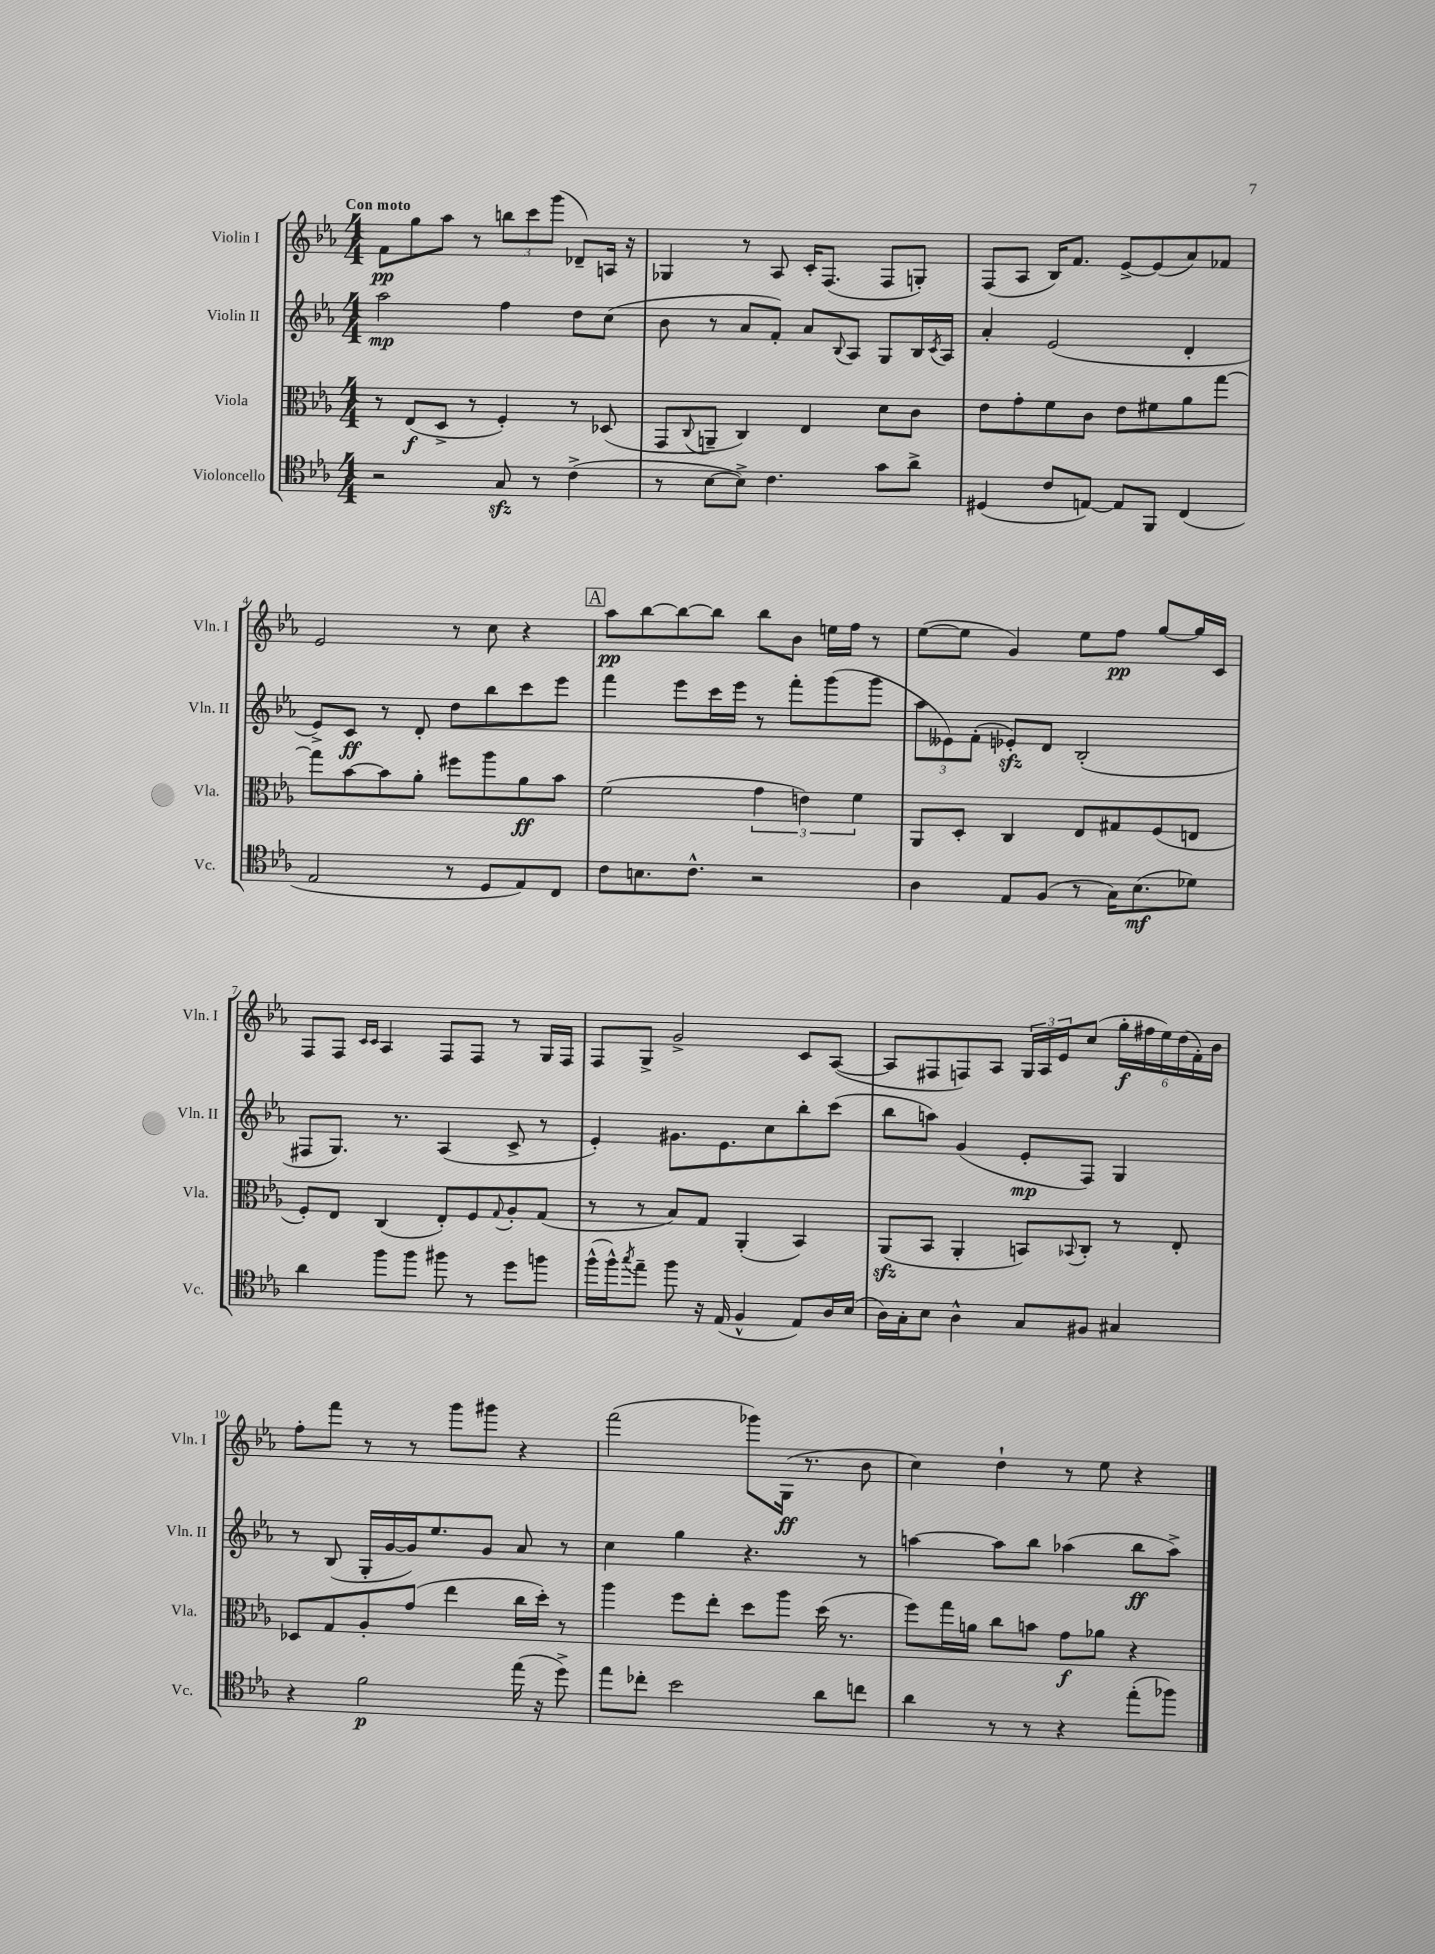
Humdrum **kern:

**kern	**dynam	**kern	**dynam	**kern	**dynam	**kern	**dynam
*part4	*part4	*part3	*part3	*part2	*part2	*part1	*part1
*staff4	*staff4	*staff3	*staff3	*staff2	*staff2	*staff1	*staff1
*I"Violoncello	*	*I"Viola	*	*I"Violin II	*	*I"Violin I	*
*I'Vc.	*	*I'Vla.	*	*I'Vln. II	*	*I'Vln. I	*
*clefC4	*	*clefC3	*	*clefG2	*	*clefG2	*
*k[b-e-a-]	*	*k[b-e-a-]	*	*k[b-e-a-]	*	*k[b-e-a-]	*
*M4/4	*	*M4/4	*	*M4/4	*	*M4/4	*
=1	=1	=1	=1	=1	=1	=1	=1
!	!	!	!	!	!	!LO:TX:a:B:t=Con moto	!
2r	.	8r	.	2aa-\	mp	8f\L	pp
.	.	(8E-/L	f	.	.	8gg\	.
.	.	8D^/J	.	.	.	8aa-\J	.
.	.	8r	.	.	.	8r	.
8Gzz/	.	4F'/)	.	4ff\	.	12bbn\L	.
.	.	.	.	.	.	12ccc\	.
8r	.	.	.	.	.	.	.
.	.	.	.	.	.	(12ggg\J	.
(4c^\	.	8r	.	8dd\L	.	8d-X~/L)	.
.	.	(8D-X/	.	(8cc\J	.	16An/Jk	.
.	.	.	.	.	.	16r	.
=2	=2	=2	=2	=2	=2	=2	=2
8r	.	8GG/L	.	8b-\	.	4G-X/	.
.	.	8qqC/	.	.	.	.	.
[8B-\L	.	8AAn~/J	.	8r	.	.	.
8B-^\J])	.	4C/)	.	8a-/L	.	8r	.
4.c\	.	.	.	8f'/J)	.	8A-/	.
.	.	4E-/	.	8a-/L	.	16c'/KL	.
.	.	.	.	.	.	(8.F/J	.
.	.	.	.	8qqB-/	.	.	.
.	.	.	.	8A-/J	.	.	.
8g\L	.	8d\L	.	8G/L	.	8F/L	.
8a-^\J	.	8c\J	.	16B-/L	.	8Gn'/J)	.
.	.	.	.	8qc/	.	.	.
.	.	.	.	16A-/JJ	.	.	.
=3	=3	=3	=3	=3	=3	=3	=3
(4D#X/	.	8e-\L	.	4a-'/	.	(8F/L	.
.	.	8g'\	.	.	.	8A-/J	.
8c/L	.	8f\	.	(2e-/	.	16B-/KL)	.
.	.	.	.	.	.	8.f/J	.
[8En/J)	.	8c\J	.	.	.	.	.
8E/L]	.	8e-\L	.	.	.	[8e-^/L	.
8FF/J	.	8f#X\	.	.	.	(8e-/]	.
(4C/	.	8a-\	.	4d'/	.	8a-/)	.
.	.	[8gg\J	.	.	.	8f-X/J	.
!!LO:LB:g=z
=4	=4	=4	=4	=4	=4	=4	=4
2E-/	.	8gg\L]	.	8e-^/L)	.	2e-/	.
.	.	[8b-\	.	8c/J	ff	.	.
.	.	8b-\]	.	8r	.	.	.
.	.	8a-'\J	.	8d'/	.	.	.
8r	.	8ff#X\L	.	8dd\L	.	8r	.
8D/L	.	8aa-\	.	8bb-\	.	8cc\	.
8E-/)	.	8a-\	ff	8ccc\	.	4r	.
8C/J	.	8b-\J	.	8eee-\J	.	.	.
!!LO:REH:place=s1:t=A
=5	=5	=5	=5	=5	=5	=5	=5
8c\L	.	(2f\	.	4fff\	.	8aa-\L	pp
8.Bn\	.	.	.	.	.	[8bb-\	.
.	.	.	.	8eee-\L	.	8bb-\_	.
8.c^^\J	.	.	.	.	.	.	.
.	.	.	.	16ccc\L	.	8bb-\J]	.
.	.	.	.	16eee-\JJ	.	.	.
2r	.	6g\	.	8r	.	8bb-\L	.
.	.	.	.	8fff'\L	.	8b-\J	.
.	.	6en\)	.	.	.	.	.
.	.	.	.	(8ggg\	.	16een\LL	.
.	.	.	.	.	.	16ff\JJ	.
.	.	6f\	.	.	.	.	.
.	.	.	.	8ggg\J	.	8r	.
=6	=6	=6	=6	=6	=6	=6	=6
4A-\	.	8AA-/L	.	12aa-\L	.	([8ee-\L	.
.	.	.	.	12e--X\)	.	.	.
.	.	8D'/J	.	.	.	8ee-\J]	.
.	.	.	.	(12f'\J	.	.	.
8E-/L	.	4C/	.	8e-Xzz'/L)	.	4g/)	.
(8F/J	.	.	.	8d/J	.	.	.
8r	.	8E-/L	.	(2B-'/	.	8ee-\L	.
16G\KL)	.	8G#X/	.	.	.	8ff\J	pp
(8.B-\	mf	.	.	.	.	.	.
.	.	(8F/	.	.	.	[8gg/L	.
8d-X\J)	.	8En/J	.	.	.	16gg/L]	.
.	.	.	.	.	.	16c/JJ	.
!!LO:LB:g=z
=7	=7	=7	=7	=7	=7	=7	=7
4a-\	.	8F'/L)	.	8F#X/L	.	8F/L	.
.	.	8E-/J	.	8.G/J)	.	8F/J	.
.	.	.	.	.	.	16qqc/LL	.
.	.	.	.	.	.	16qqc/JJ	.
8ff\L	.	(4C/	.	.	.	4A-/	.
.	.	.	.	8.r	.	.	.
8ff\J	.	.	.	.	.	.	.
8ff#X\	.	8E-'/L)	.	(4A-/	.	8F/L	.
8r	.	8F/	.	.	.	8F/J	.
.	.	8qqG/	.	.	.	.	.
8dd\L	.	8A-'/	.	8c^/	.	8r	.
8ffn\J	.	(8G/J	.	8r	.	16G/LL	.
.	.	.	.	.	.	16F/JJ	.
=8	=8	=8	=8	=8	=8	=8	=8
(16ff^^\LL	.	8r	.	4e-'/)	.	8F/L	.
16ff^^\J)	.	.	.	.	.	.	.
8qgg/	.	.	.	.	.	.	.
8ee-~\J	.	8r	.	.	.	8G^/J	.
8ff\	.	8B-/L)	.	8.g#X\L	.	2g^/	.
16r	.	8G/J	.	.	.	.	.
(16E-/	.	.	.	8.e-\	.	.	.
4F^^/	.	(4AA-'/	.	.	.	.	.
.	.	.	.	8cc\	.	.	.
8E-/L)	.	4BB-/)	.	8bb-'\	.	8c/L	.
16A-/L	.	.	.	(8ccc\J	.	([8A-/J	.
(16B-/JJ	.	.	.	.	.	.	.
=9	=9	=9	=9	=9	=9	=9	=9
16A-\LL)	.	(8AA-zz/L	.	8bb-\L	.	8A-/L]	.
16G'\J	.	.	.	.	.	.	.
8B-\J	.	8BB-/J	.	8aan\J)	.	8F#X/	.
4A-^^\	.	4AA-'/	.	(4g/	.	8Fn/)	.
.	.	.	.	.	.	8A-/J	.
8G/L	.	8BBn/L)	.	8e-'/L	mp	24G/LL	.
.	.	.	.	.	.	24A-/	.
.	.	.	.	.	.	24e-/J	.
.	.	8qqBB-X/	.	.	.	.	.
8F#X/J	.	8C'/J	.	8F/J)	.	(8cc/J	.
4G#X/	.	8r	.	4G/	.	24gg'\LL	f
.	.	.	.	.	.	24ff#X\	.
.	.	.	.	.	.	24ee-\)	.
.	.	8E-'/	.	.	.	(24dd\	.
.	.	.	.	.	.	24f'\)	.
.	.	.	.	.	.	24b-\JJ	.
!!LO:LB:g=z
=10	=10	=10	=10	=10	=10	=10	=10
4r	.	8D-X/L	.	8r	.	8ff'\L	.
.	.	8G/	.	(8B-/	.	8fff\J	.
2f\	p	8A-'/	.	16G'/LL	.	8r	.
.	.	.	.	[16g/	.	.	.
.	.	(8g/J	.	16g/J])	.	8r	.
.	.	.	.	8.ee-/	.	.	.
.	.	4ee-\	.	.	.	8ggg\L	.
.	.	.	.	8g/J	.	8ggg#X\J	.
(16ee-\	.	16cc\LL	.	8a-/	.	4r	.
16r	.	16dd'\JJ)	.	.	.	.	.
8dd^\)	.	8r	.	8r	.	.	.
=11	=11	=11	=11	=11	=11	=11	=11
8ee-\L	.	4aa-\	.	4cc\	.	(2fff\	.
8cc-X'\J	.	.	.	.	.	.	.
2b-\	.	8ff\L	.	4gg\	.	.	.
.	.	8ee-'\J	.	.	.	.	.
.	.	8dd\L	.	4.r	.	8ggg-X\L)	.
.	.	8aa-\J	.	.	.	(16G\Jk	ff
.	.	.	.	.	.	8.r	.
8a-\L	.	(16dd\	.	.	.	.	.
.	.	8.r	.	.	.	.	.
8ccn\J	.	.	.	8r	.	8b-\	.
=12	=12	=12	=12	=12	=12	=12	=12
4a-\	.	8ff\L)	.	[4aan\	.	4cc\)	.
.	.	16gg\L	.	.	.	.	.
.	.	16an\JJ	.	.	.	.	.
8r	.	8cc\L	.	8aa\L]	.	4dd`\	.
8r	.	8bn\J	.	8bb-\J	.	.	.
4r	.	8g\L	f	(4aa-X\	.	8r	.
.	.	8a-X\J	.	.	.	8ee-\	.
(8ee-'\L	.	4r	.	8bb-\L	ff	4r	.
8ff-X\J)	.	.	.	8aa-^\J)	.	.	.
==	==	==	==	==	==	==	==
*-	*-	*-	*-	*-	*-	*-	*-
